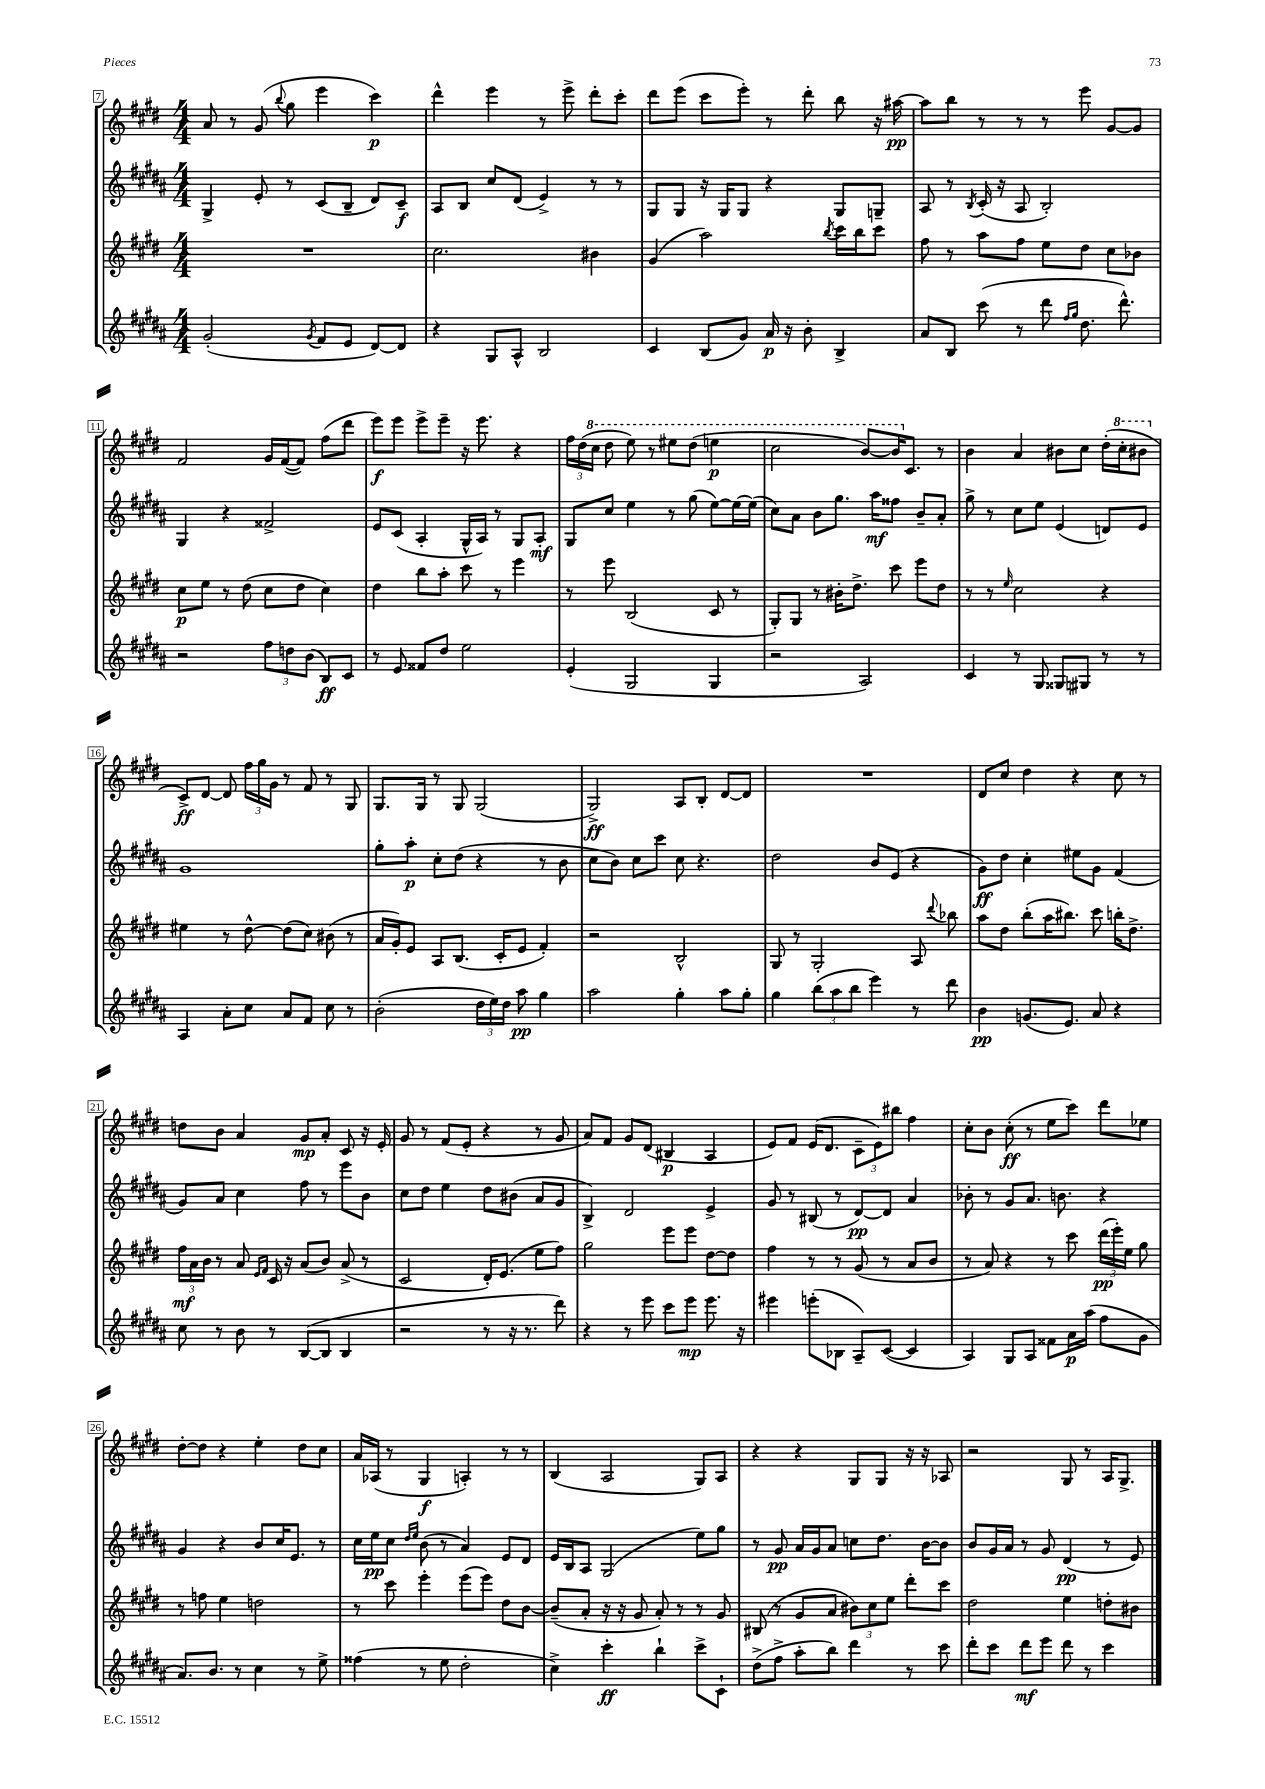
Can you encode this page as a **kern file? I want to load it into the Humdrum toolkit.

**kern	**dynam	**kern	**dynam	**kern	**dynam	**kern	**dynam
*part4	*part4	*part3	*part3	*part2	*part2	*part1	*part1
*staff4	*staff4	*staff3	*staff3	*staff2	*staff2	*staff1	*staff1
*clefG2	*	*clefG2	*	*clefG2	*	*clefG2	*
*k[f#c#g#d#a#]	*	*k[f#c#g#d#]	*	*k[f#c#g#d#a#]	*	*k[f#c#g#d#]	*
*M4/4	*	*M4/4	*	*M4/4	*	*M4/4	*
=7	=7	=7	=7	=7	=7	=7	=7
(2g#'/	.	1r	.	4G#^/	.	8a/	.
.	.	.	.	.	.	8r	.
.	.	.	.	8e'/	.	(8g#/	.
.	.	.	.	.	.	8qqbb/	.
.	.	.	.	8r	.	8gg#\	.
8qg#/	.	.	.	.	.	.	.
8f#/L	.	.	.	(8c#/L	.	4eee\	.
8e/J	.	.	.	8B~/J	.	.	.
[8d#/L)	.	.	.	8d#/L)	.	4ccc#\)	p
8d#/J]	.	.	.	8c#~/J	f	.	.
=8	=8	=8	=8	=8	=8	=8	=8
4r	.	2.cc#\	.	8A#/L	.	4ddd#^^\	.
.	.	.	.	8B/J	.	.	.
8G#/L	.	.	.	8cc#/L	.	4eee\	.
8A#^^/J	.	.	.	(8d#/J	.	.	.
2B/	.	.	.	4e^/)	.	8r	.
.	.	.	.	.	.	8eee^\	.
.	.	4b#X\	.	8r	.	8ddd#'\L	.
.	.	.	.	8r	.	8ccc#'\J	.
=9	=9	=9	=9	=9	=9	=9	=9
4c#/	.	(4g#/	.	8G#/L	.	8ddd#\L	.
.	.	.	.	8G#/J	.	(8eee\J	.
(8B/L	.	2aa\)	.	16r	.	8ccc#\L	.
.	.	.	.	16G#/KL	.	.	.
8g#/J)	.	.	.	8G#/J	.	8eee'\J)	.
16a#/	p	.	.	4r	.	8r	.
16r	.	.	.	.	.	.	.
8b'\	.	.	.	.	.	8ddd#'\	.
.	.	8qbb/	.	.	.	.	.
4B^/	.	16ccc#\LL	.	8G#/L	.	8bb\	.
.	.	16bb\J	.	.	.	.	.
.	.	8ccc#\J	.	8Gn~/J	.	16r	.
.	.	.	.	.	.	[16aa#X\	pp
=10	=10	=10	=10	=10	=10	=10	=10
8a#/L	.	8ff#\	.	8A#/	.	8aa#\L]	.
8B/J	.	8r	.	8r	.	8bb\J	.
.	.	.	.	8qB/	.	.	.
(8ccc#\	.	8aa\L	.	(16c#'/	.	8r	.
.	.	.	.	16r	.	.	.
8r	.	8ff#\J	.	8A#/	.	8r	.
8ddd#\	.	8ee\L	.	2B'/)	.	8r	.
16qqff#/LL	.	.	.	.	.	.	.
16qqgg#/JJ	.	.	.	.	.	.	.
8.dd#\	.	8dd#\J	.	.	.	8eee\	.
.	.	8cc#\L	.	.	.	[8g#/L	.
8.ddd#^^\)	.	.	.	.	.	.	.
.	.	8b-X\J	.	.	.	8g#/J]	.
!!LO:LB:g=z
=11	=11	=11	=11	=11	=11	=11	=11
2r	.	8cc#\L	p	4G#/	.	2f#/	.
.	.	8ee\J	.	.	.	.	.
.	.	8r	.	4r	.	.	.
.	.	(8dd#\	.	.	.	.	.
12ff#\L	.	8cc#\L	.	2f##X^/	.	16g#/LL	.
.	.	.	.	.	.	([16f#/J	.
12ddn\	.	.	.	.	.	.	.
.	.	8dd#\J	.	.	.	8f#/J])	.
(12b\J	.	.	.	.	.	.	.
8B/L)	ff	4cc#\)	.	.	.	(8ff#\L	.
8c#/J	.	.	.	.	.	8ddd#\J	.
=12	=12	=12	=12	=12	=12	=12	=12
8r	.	4dd#\	.	8e/L	.	8eee\L)	f
8e/	.	.	.	(8c#/J	.	8eee\J	.
8f##X/L	.	8bb\L	.	4A#'/	.	8eee^\L	.
8dd#/J	.	8aa'\J	.	.	.	8eee~\J	.
2ee\	.	8ccc#\	.	16G#^^/LL	.	16r	.
.	.	.	.	16A#/JJ)	.	8.eee\	.
.	.	8r	.	8r	.	.	.
.	.	4eee\	.	8G#/L	.	4r	.
.	.	.	.	8A#'/J	mf	.	.
=13	=13	=13	=13	=13	=13	=13	=13
(4e'/	.	8r	.	8G#/L	.	24ff#\LL	.
.	.	.	.	.	.	(24dd#\	.
*	*	*	*	*	*	*8va	*
.	.	.	.	.	.	24ccc#\JJ	.
.	.	8eee\	.	8cc#/J	.	8ddd#\	.
2G#/	.	(2B/	.	4ee\	.	8eee\)	.
.	.	.	.	.	.	8r	.
.	.	.	.	8r	.	8eee#X\L	.
.	.	.	.	(8gg#\	.	(8ddd#\J	.
4G#/	.	8c#/	.	[8ee\L)	.	4eeen\	p
.	.	8r	.	16ee\L_	.	.	.
.	.	.	.	(16ee\JJ]	.	.	.
=14	=14	=14	=14	=14	=14	=14	=14
2r	.	8G#'/L)	.	8cc#\L)	.	2ccc#\	.
.	.	8G#/J	.	8a#\J	.	.	.
.	.	8r	.	8b\L	.	.	.
.	.	16b#X'\KL	.	8.gg#\J	.	.	.
.	.	8.dd#^\J	.	.	.	.	.
2A#/)	.	.	.	.	.	[8bb/L)	.
.	.	.	.	16aa#\KL	mf	.	.
.	.	8ccc#\	.	8ff##X\J	.	16bb/K]	.
*	*	*	*	*	*	*X8va	*
.	.	.	.	.	.	8.c#/J	.
.	.	8eee\L	.	8b~/L	.	.	.
.	.	8dd#\J	.	8a#'/J	.	8r	.
=15	=15	=15	=15	=15	=15	=15	=15
4c#/	.	8r	.	8gg#^\	.	4b\	.
.	.	8r	.	8r	.	.	.
.	.	16qqee/	.	.	.	.	.
8r	.	2cc#\	.	8cc#\L	.	4a/	.
8G#/	.	.	.	8ee\J	.	.	.
8G##X/L	.	.	.	(4e/	.	8b#X\L	.
8G#X/J	.	.	.	.	.	8cc#\J	.
8r	.	4r	.	8dn/L)	.	(16dd#'\LL	.
*	*	*	*	*	*	*8va	*
.	.	.	.	.	.	16ccc#'\J	.
8r	.	.	.	8e/J	.	8bb#X\J	.
!!LO:LB:g=z
=16	=16	=16	=16	=16	=16	=16	=16
*	*	*	*	*	*	*X8va	*
4A#/	.	4ee#X\	.	1g#	.	8c#^/L)	ff
.	.	.	.	.	.	[8d#/J	.
8a#'\L	.	8r	.	.	.	8d#/]	.
8cc#\J	.	[8dd#^^\	.	.	.	24ff#\LL	.
.	.	.	.	.	.	24gg#\	.
.	.	.	.	.	.	24g#\JJ	.
8a#/L	.	(8dd#\L]	.	.	.	8r	.
8f#/J	.	8cc#\J)	.	.	.	8f#/	.
8cc#\	.	(8b#X\	.	.	.	8r	.
8r	.	8r	.	.	.	8G#/	.
=17	=17	=17	=17	=17	=17	=17	=17
(2b'\	.	16a/LL	.	8gg#'\L	.	8.G#/L	.
.	.	16g#'/J)	.	.	.	.	.
.	.	8e/J	.	8aa#'\J	p	.	.
.	.	.	.	.	.	16G#/Jk	.
.	.	8A/L	.	8cc#'\L	.	8r	.
.	.	(8.B/J	.	(8dd#\J	.	8G#/	.
24dd#\LL	.	.	.	4r	.	(2G#/	.
24ee\)	.	.	.	.	.	.	.
.	.	16c#'/KL	.	.	.	.	.
24dd#\JJ	.	.	.	.	.	.	.
8aa#\	pp	8e/J	.	.	.	.	.
4gg#\	.	4f#'/)	.	8r	.	.	.
.	.	.	.	8b\	.	.	.
=18	=18	=18	=18	=18	=18	=18	=18
2aa#\	.	2r	.	8cc#\L	.	2G#^/)	ff
.	.	.	.	8b\J)	.	.	.
.	.	.	.	8cc#\L	.	.	.
.	.	.	.	8ccc#\J	.	.	.
4gg#'\	.	2B^^/	.	8cc#\	.	8A/L	.
.	.	.	.	4.r	.	8B'/J	.
8aa#\L	.	.	.	.	.	[8d#/L	.
8gg#'\J	.	.	.	.	.	8d#/J]	.
=19	=19	=19	=19	=19	=19	=19	=19
4gg#\	.	8G#/	.	2dd#\	.	1r	.
.	.	8r	.	.	.	.	.
(12bb\L	.	2G#'/	.	.	.	.	.
12aa#\	.	.	.	.	.	.	.
12bb\J	.	.	.	.	.	.	.
4eee\)	.	.	.	8b/L	.	.	.
.	.	.	.	(8e/J	.	.	.
8r	.	8A/	.	4r	.	.	.
.	.	8qqddd#/	.	.	.	.	.
8ddd#\	.	8bb-X\	.	.	.	.	.
=20	=20	=20	=20	=20	=20	=20	=20
4b\	pp	8aa\L	.	8g#\L)	ff	8d#/L	.
.	.	8dd#\J	.	8dd#\J	.	8cc#/J	.
(8.gn/L	.	(8bb'\L	.	4cc#'\	.	4dd#\	.
.	.	16aa\K	.	.	.	.	.
8.e/J)	.	8.bb#X\J)	.	.	.	.	.
.	.	.	.	8ee#X\L	.	4r	.
8a#/	.	8ccc#\	.	8g#\J	.	.	.
4r	.	16bbn'\KL	.	(4f#/	.	8cc#\	.
.	.	8.dd#^\J	.	.	.	.	.
.	.	.	.	.	.	8r	.
!!LO:LB:g=z
=21	=21	=21	=21	=21	=21	=21	=21
8cc#\	.	24ff#\LL	mf	8g#/L)	.	8ddn\L	.
.	.	24a\	.	.	.	.	.
.	.	24b\JJ	.	.	.	.	.
8r	.	8r	.	8a#/J	.	8b\J	.
8b\	.	8a/	.	4cc#\	.	4a/	.
.	.	16qqe/LL	.	.	.	.	.
.	.	16qqf#/JJ	.	.	.	.	.
8r	.	16c#/	.	.	.	.	.
.	.	16r	.	.	.	.	.
([8B/L	.	(8a/L	.	8ff#\	.	8g#/L	mp
8B/J]	.	8b/J)	.	8r	.	8a'/J	.
4B/	.	(8a^/	.	8eee\L	.	8c#/	.
.	.	8r	.	8b\J	.	16r	.
.	.	.	.	.	.	16e'/	.
=22	=22	=22	=22	=22	=22	=22	=22
2r	.	2c#/	.	8cc#\L	.	8g#/	.
.	.	.	.	8dd#\J	.	8r	.
.	.	.	.	4ee\	.	(8f#/L	.
.	.	.	.	.	.	8e'/J	.
8r	.	16d#'/KL)	.	8dd#\L	.	4r	.
.	.	(8.e/J	.	.	.	.	.
16r	.	.	.	(8b#X\J	.	.	.
8.r	.	.	.	.	.	.	.
.	.	8ee\L	.	8a#/L	.	8r	.
8ddd#\)	.	8ff#\J)	.	8g#/J	.	8g#/	.
=23	=23	=23	=23	=23	=23	=23	=23
4r	.	2gg#\	.	4B^/)	.	8a/L)	.
.	.	.	.	.	.	8f#/J	.
8r	.	.	.	2d#/	.	8g#/L	.
8eee\	.	.	.	.	.	(8d#/J	.
8ccc#\L	.	8eee\L	.	.	.	4B#X/	p
8eee\J	mp	8eee\J	.	.	.	.	.
8.eee\	.	[8dd#\L	.	4e^/	.	4A/	.
.	.	8dd#\J]	.	.	.	.	.
16r	.	.	.	.	.	.	.
=24	=24	=24	=24	=24	=24	=24	=24
4eee#X\	.	4ff#\	.	8g#/	.	8e/L)	.
.	.	.	.	8r	.	8f#/J	.
(8eeen'\L	.	8r	.	(8B#X/	.	(16e/KL	.
.	.	.	.	.	.	8.d#/J	.
8B-X\J	.	8r	.	8r	.	.	.
8A#~/L)	.	(8g#/	.	[8d#/L)	pp	12c#~\L	.
.	.	.	.	.	.	12e\)	.
([8c#/J	.	8r	.	8d#/J]	.	.	.
.	.	.	.	.	.	12bb#X\J	.
4c#/]	.	8a/L	.	4a#/	.	4ff#\	.
.	.	8b/J	.	.	.	.	.
=25	=25	=25	=25	=25	=25	=25	=25
4A#/)	.	8r	.	8b-X'\	.	8cc#'\L	.
.	.	8a/)	.	8r	.	8b\J	.
8G#/L	.	4r	.	8g#/L	.	(8cc#'\	ff
8A#/J	.	.	.	8.a#/J	.	8r	.
8f##X\L	.	8r	.	.	.	8ee\L	.
.	.	.	.	8.bn\	.	.	.
16a#\L	p	8ccc#\	.	.	.	8ccc#\J)	.
(16aa#\JJ	.	.	.	.	.	.	.
8ff#\L	.	(24ddd#\LL	pp	4r	.	8ddd#\L	.
.	.	24eee'\)	.	.	.	.	.
.	.	24ee\JJ	.	.	.	.	.
8g#\J	.	8gg#\	.	.	.	8ee-X\J	.
!!LO:LB:g=z
=26	=26	=26	=26	=26	=26	=26	=26
8.a#/L)	.	8r	.	4g#/	.	[8dd#'\L	.
.	.	8ffn\	.	.	.	8dd#\J]	.
8.b/J	.	.	.	.	.	.	.
.	.	4ee\	.	4r	.	4r	.
8r	.	.	.	.	.	.	.
4cc#\	.	2ddn\	.	8b/L	.	4ee'\	.
.	.	.	.	16cc#/K	.	.	.
.	.	.	.	8.e/J	.	.	.
8r	.	.	.	.	.	8dd#\L	.
8ee^\	.	.	.	8r	.	8cc#\J	.
=27	=27	=27	=27	=27	=27	=27	=27
(4ff##X\	.	8r	.	16cc#\LL	.	16a/LL	.
.	.	.	.	16ee\J	pp	(16A-X/JJ	.
.	.	8ccc#\	.	8cc#\J	.	8r	.
.	.	.	.	16qqdd#/LL	.	.	.
.	.	.	.	16qqee/JJ	.	.	.
8r	.	4eee'\	.	(8b\	.	4G#/	f
8ee\	.	.	.	8r	.	.	.
2dd#'\	.	(8eee\L	.	4a#/)	.	4An'/)	.
.	.	8eee\J)	.	.	.	.	.
.	.	8dd#\L	.	8e/L	.	8r	.
.	.	[8b\J	.	8d#/J	.	8r	.
=28	=28	=28	=28	=28	=28	=28	=28
4cc#^\)	.	(8b~/L]	.	16e/LL	.	(4B/	.
.	.	.	.	16B/J	.	.	.
.	.	8a'/J	.	8A#/J	.	.	.
4ccc#'\	ff	16r	.	(2G#/	.	2A/	.
.	.	16r	.	.	.	.	.
.	.	8g#/	.	.	.	.	.
4bb`\	.	8a'/)	.	.	.	.	.
.	.	8r	.	.	.	.	.
8ccc#^\L	.	8r	.	8ee\L)	.	8G#/L)	.
8c#`\J	.	8g#/	.	8gg#\J	.	8A/J	.
=29	=29	=29	=29	=29	=29	=29	=29
(8dd#^\L	.	(8B#X/	.	8r	.	4r	.
8ff#^\J	.	8r	.	8g#/	pp	.	.
8aa#'\L	.	8g#/L	.	16a#/LL	.	4r	.
.	.	.	.	16g#/J	.	.	.
8bb\J)	.	8a/J	.	8a#/J	.	.	.
4ddd#\	.	12b#X\L)	.	8ccn\L	.	8G#/L	.
.	.	12cc#\	.	.	.	.	.
.	.	.	.	8.dd#\J	.	8G#/J	.
.	.	12ee\J	.	.	.	.	.
8r	.	8ddd#'\L	.	.	.	16r	.
.	.	.	.	[16b\KL	.	16r	.
8ccc#\	.	8ccc#\J	.	8b\J]	.	8A-X/	.
=30	=30	=30	=30	=30	=30	=30	=30
8ddd#'\L	.	2dd#\	.	8b/L	.	2r	.
8ccc#\J	.	.	.	16g#/L	.	.	.
.	.	.	.	16a#/JJ	.	.	.
8ddd#\L	mf	.	.	8r	.	.	.
8eee\J	.	.	.	8g#/	.	.	.
8ddd#\	.	4ee\	.	(4d#/	pp	8G#/	.
8r	.	.	.	.	.	8r	.
4ccc#\	.	8ddn'\L	.	8r	.	16A/KL	.
.	.	.	.	.	.	8.G#^/J	.
.	.	8b#X\J	.	8e/)	.	.	.
==	==	==	==	==	==	==	==
*-	*-	*-	*-	*-	*-	*-	*-
